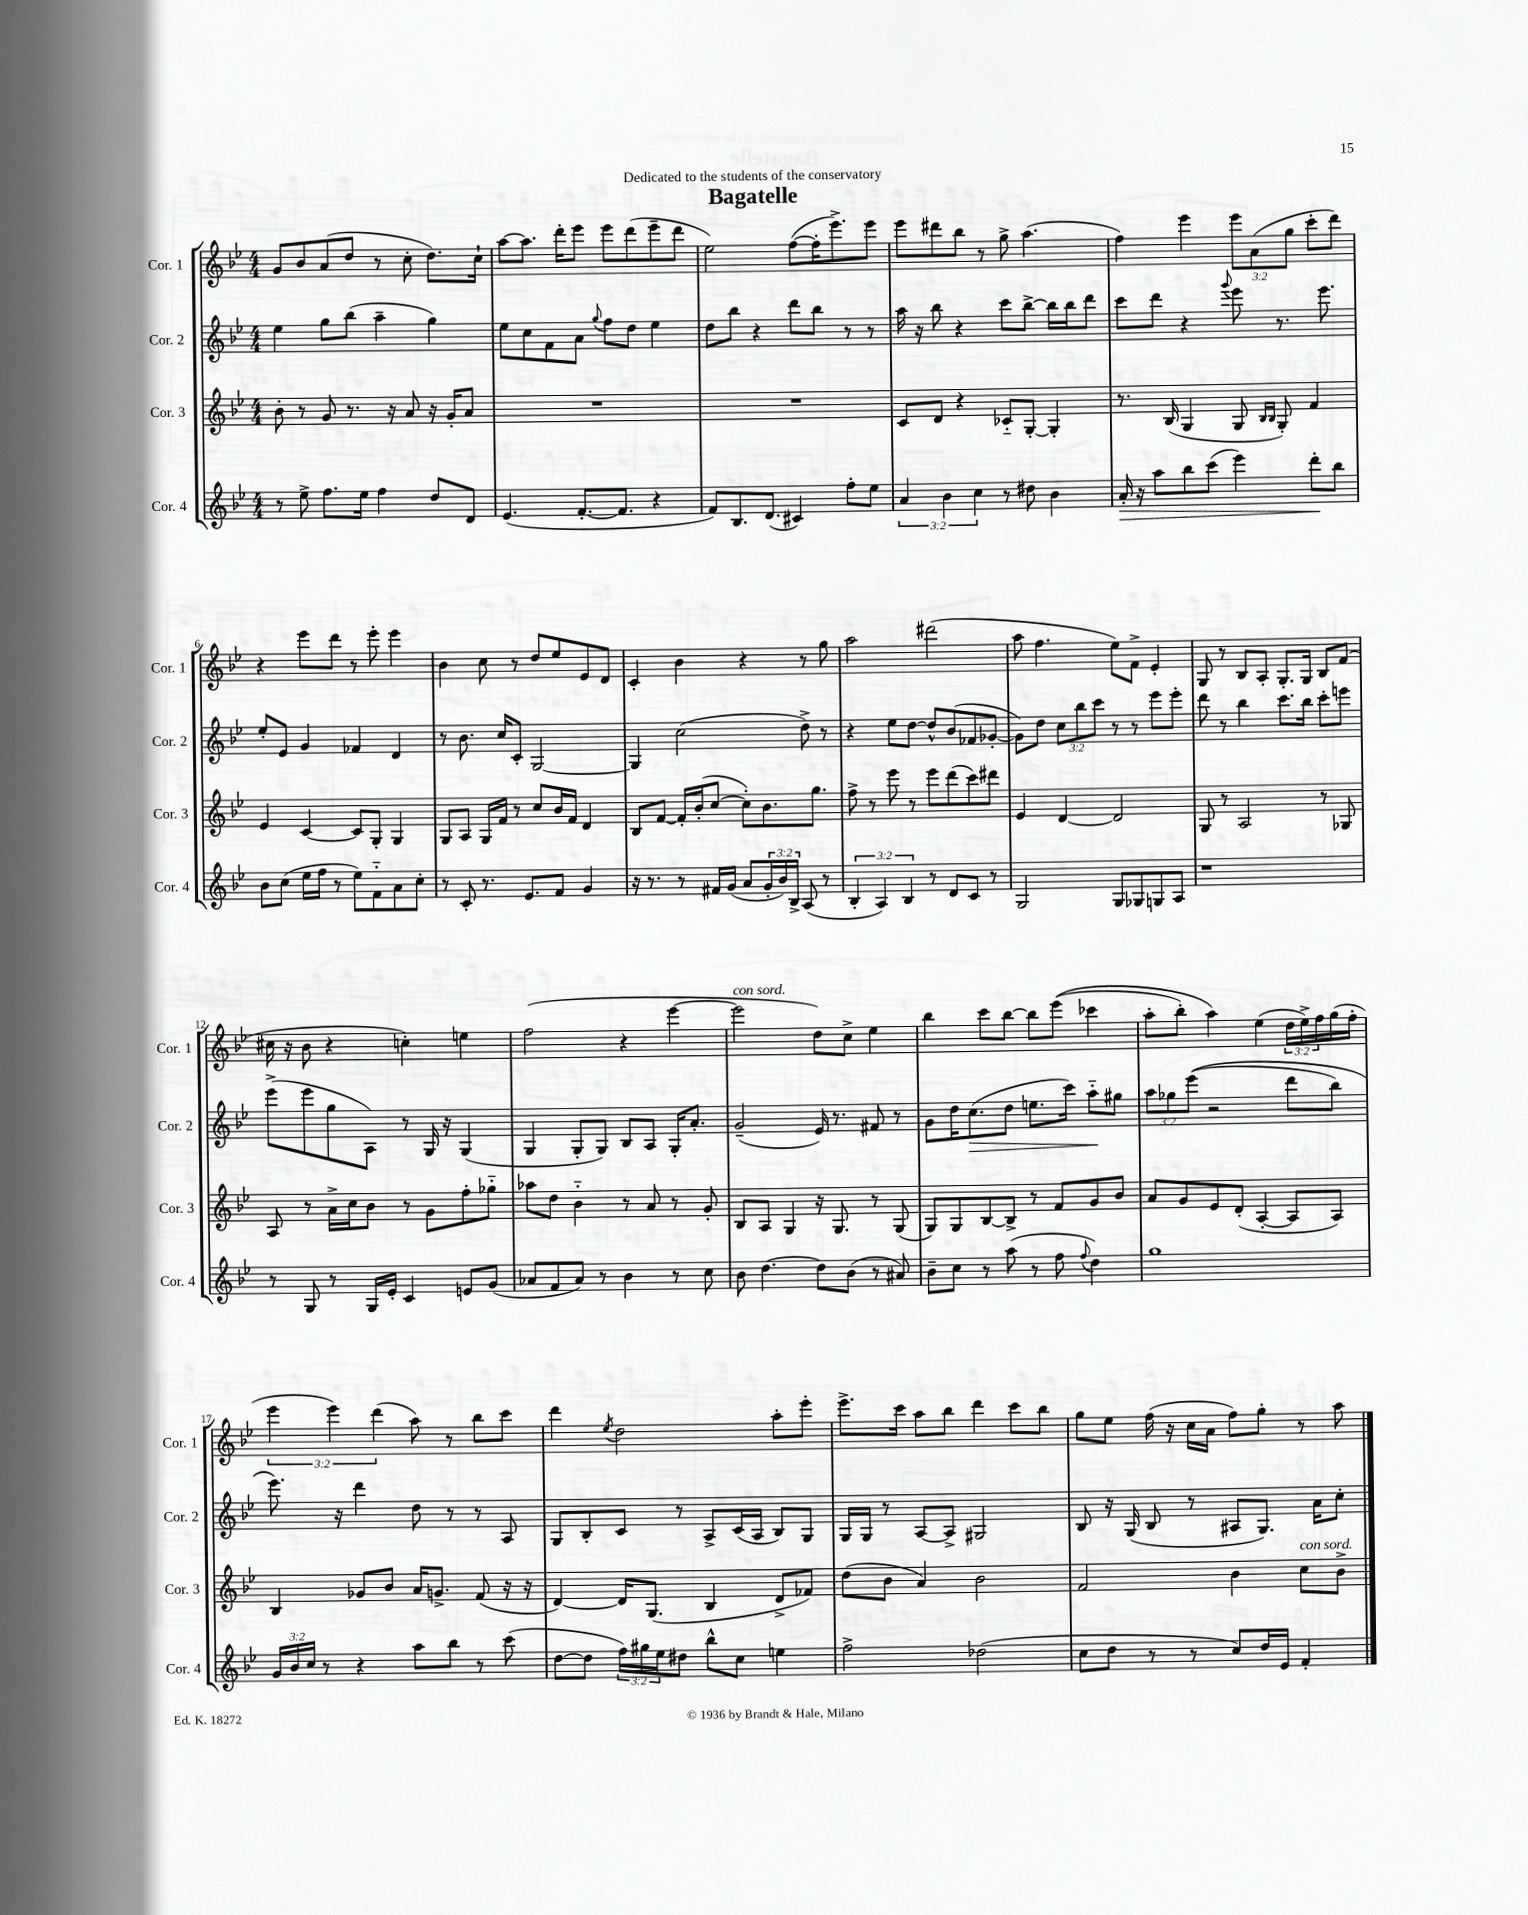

**kern	**kern	**kern	**kern
*staff4	*staff3	*staff2	*staff1
*clefG2	*clefG2	*clefG2	*clefG2
*k[b-e-]	*k[b-e-]	*k[b-e-]	*k[b-e-]
*M4/4	*M4/4	*M4/4	*M4/4
8r	8b-'	4ee-	8g
8ee-^	8r	.	8b-
8.ff	8g	8gg	(8a
.	8.r	(8bb-	8dd
16ee-	.	.	.
4ff	.	4aa~	8r
.	16r	.	.
.	8a	.	8cc'
8dd	16r	4gg)	8.dd)
.	16g'	.	.
8d	8a	.	.
.	.	.	16cc`
=	=	=	=
(4.e-	1r	8ee-	[8aa
.	.	8cc	8.aa]
.	.	8f	.
.	.	.	16ddd'
[8.f'	.	8a	8eee-
.	.	8qqgg	.
.	.	8ff	8eee-
8.f]	.	.	.
.	.	8dd	(8ddd
4r	.	4ee-	8eee-~
.	.	.	8ddd
=	=	=	=
8f)	1r	8dd	2ee-)
8.B-	.	8bb-	.
.	.	4r	.
(8.d	.	.	.
4c#)	.	8ddd	([8ff
.	.	8bb-	16ff']
.	.	.	8.eee-^)
8ff'	.	8r	.
8ee-	.	8r	8eee-
=	=	=	=
6a	8c	16aa	8eee-
.	.	16r	.
.	8d	8bb-	8ddd#
6b-	.	.	.
.	4r	4r	8bb-
6cc	.	.	.
.	.	.	8r
8r	8c-'~	8ccc	8gg^
8dd#	[8G'	[8bb-^	(4.aa
4b-	4G']	16bb-]	.
.	.	16bb-	.
.	.	8ddd	.
=	=	=	=
16a'	8.r	8ccc	4ff)
16r	.	.	.
8aa	.	8ddd	.
.	(16B-	.	.
8bb-	4G	4r	4eee-
(8ccc	.	.	.
.	.	8qqggg	.
4eee-)	8G	8eee-	12eee-
.	.	.	(12a
.	16qqB-	.	.
.	16qqB-	.	.
.	8G')	8.r	.
.	.	.	12gg
8ddd'	4f	.	8ccc'
.	.	8.eee-	.
8bb-	.	.	8ddd)
=	=	=	=
8b-	4e-	8ee-'	4r
(8cc	.	8e-	.
16ee-	[4c	4g	8eee-
16ff	.	.	.
8r	.	.	8ddd
8ee-)	8c]	4f-	8r
8f'~	8G'	.	8eee-'
8a	4G	4d	4eee-
8cc'	.	.	.
=	=	=	=
8r	8G	8r	4b-
8c'	8A	8.b-	.
8.r	16G	.	8cc
.	16f	16cc	.
.	8r	8c'	8r
8.e-	.	.	.
.	8cc	[2G	8dd
8f	16b-	.	8ee-
.	16f	.	.
4g	4d	.	8e-
.	.	.	8d
=	=	=	=
16r	8B-	4G]	4c'
8.r	.	.	.
.	[8f	.	.
8r	16f']	(2cc	4b-
.	(16b-'	.	.
16f#	[8cc	.	.
(16g	.	.	.
8a	8cc'])	.	4r
24g'	8.b-	.	.
24b-)	.	.	.
24B-^	.	.	.
(8A	.	8dd^)	8r
.	8.gg	.	.
8r	.	8r	8gg
=	=	=	=
6B-'	8ff^	4r	2aa
.	8r	.	.
6A)	.	.	.
.	8eee-	8ee-	.
6B-	.	.	.
.	8r	[8dd	.
8r	8eee-	8dd^^]	(2ddd#
8d	(8ddd	(8b-	.
8c	8ccc)	8f-	.
8r	8ddd#	[8g-'	.
=	=	=	=
2G	4e-	8g-])	8aa
.	.	8dd	4.ff
.	[4d	12cc	.
.	.	12bb-	.
.	.	12ccc	.
8G	2d]	8r	8ee-)
8G-	.	8r	8f^
8G	.	8eee-	4e-'
8A	.	8eee-'	.
=	=	=	=
1r	8G	8ddd	8G
.	8r	8r	8r
.	2A	4bb-	8B-
.	.	.	8A'
.	.	8.ccc	8.G'
.	.	16bb-	16G
.	8r	8ccc'	8B-
.	8G-	8eee	(8f
=	=	=	=
8r	8A	(8eee-^	16cc#
.	.	.	16r
8G	8r	8eee-	8b-
8r	16a^	8gg	4r
.	16cc	.	.
16G	8b-	8A)	.
16e-'	.	.	.
4c	8r	8r	4cc')
.	8g	16G	.
.	.	16r	.
8e	8ff'	(4G	4ee
(8g	8gg-'~	.	.
=	=	=	=
8a-	8aa-	4G	(2ff
8f	8dd	.	.
8a-)	4b-'~	8G'	.
8r	.	8G)	.
4b-	8r	8B-	4r
.	8a	8A	.
8r	8r	16G'	[4eee-
.	.	8.a'	.
8cc	8g'	.	.
=	=	=	=
8b-	8B-	(2g~	2eee-]
[4.dd	8A	.	.
.	4G	.	.
8dd]	16r	16e-)	8dd)
.	8.G	8.r	.
(8b-	.	.	8cc^
8r	8r	8f#	4ee-
8a#)	(8G	8r	.
=	=	=	=
8b-~	8G)	8g	4bb-
8cc	8G	16dd	.
.	.	(8.cc	.
8r	[8B-	.	8ccc
(8aa	8B-^]	8dd	[8bb-
8r	8r	8.ee	8bb-]
8ff	8f	.	&((8eee-
.	.	16ccc)	.
8qqff	.	.	.
4dd)	8g	8aa'~	4ccc-
.	8b-	8gg#	.
=	=	=	=
1gg	8a	12aa	8aa'
.	.	12gg-	.
.	8g	.	8bb-')
.	.	&((12eee-	.
.	8e-	2r	4aa&)
.	(8d'	.	.
.	[4A'	.	(4ee-
.	8A]	8ddd	24dd
.	.	.	24ee-^)
.	.	.	24ff
.	8A)	8bb-)	(16gg
.	.	.	16ff'
=	=	=	=
24g	4B-	8.eee-&)	6eee-
24b-	.	.	.
24cc	.	.	.
8r	.	.	.
.	.	.	6eee-)
.	.	16r	.
4r	8g-	4ddd	.
.	.	.	(6ddd
.	8b-	.	.
8aa	16a	8dd	8aa)
.	8.g^	.	.
8bb-	.	8r	8r
8r	(8f	8r	8bb-
(8ccc	16r	8A	8ccc
.	16r	.	.
=	=	=	=
[8dd	[4d)	8G	4ddd
8dd]	.	8B-'	.
.	.	.	8qee-
24ff)	16d]	8c	2dd
24gg#	.	.	.
.	(8.G	.	.
24ee-	.	.	.
8dd#	.	8r	.
8bb-^^	4B-	8A^	.
8cc	.	(16c	.
.	.	16A	.
4ee	8d^	8B-)	8aa'
.	8f-)	8G	8eee-'
=	=	=	=
2ff^	(8dd	16G	8.eee-^
.	.	16G	.
.	8b-	8r	.
.	.	.	16ccc
.	4a)	[8A	8aa
.	.	8A^]	8bb-
(2dd-	2b-	2G#	4ddd
.	.	.	8ccc
.	.	.	8bb-
=	=	=	=
8cc	2f	8B-	8gg
8dd	.	16r	8ee-
.	.	(16G	.
8r	.	8B-	(16ff
.	.	.	16r
8r	.	8r	16cc
.	.	.	16a
8cc)	4b-	8A#	8ff)
16dd	.	8.G)	8gg'
16e-	.	.	.
4f'	8cc	.	8r
.	.	16a	.
.	8b-^	8cc'	8aa
==	==	==	==
*-	*-	*-	*-
